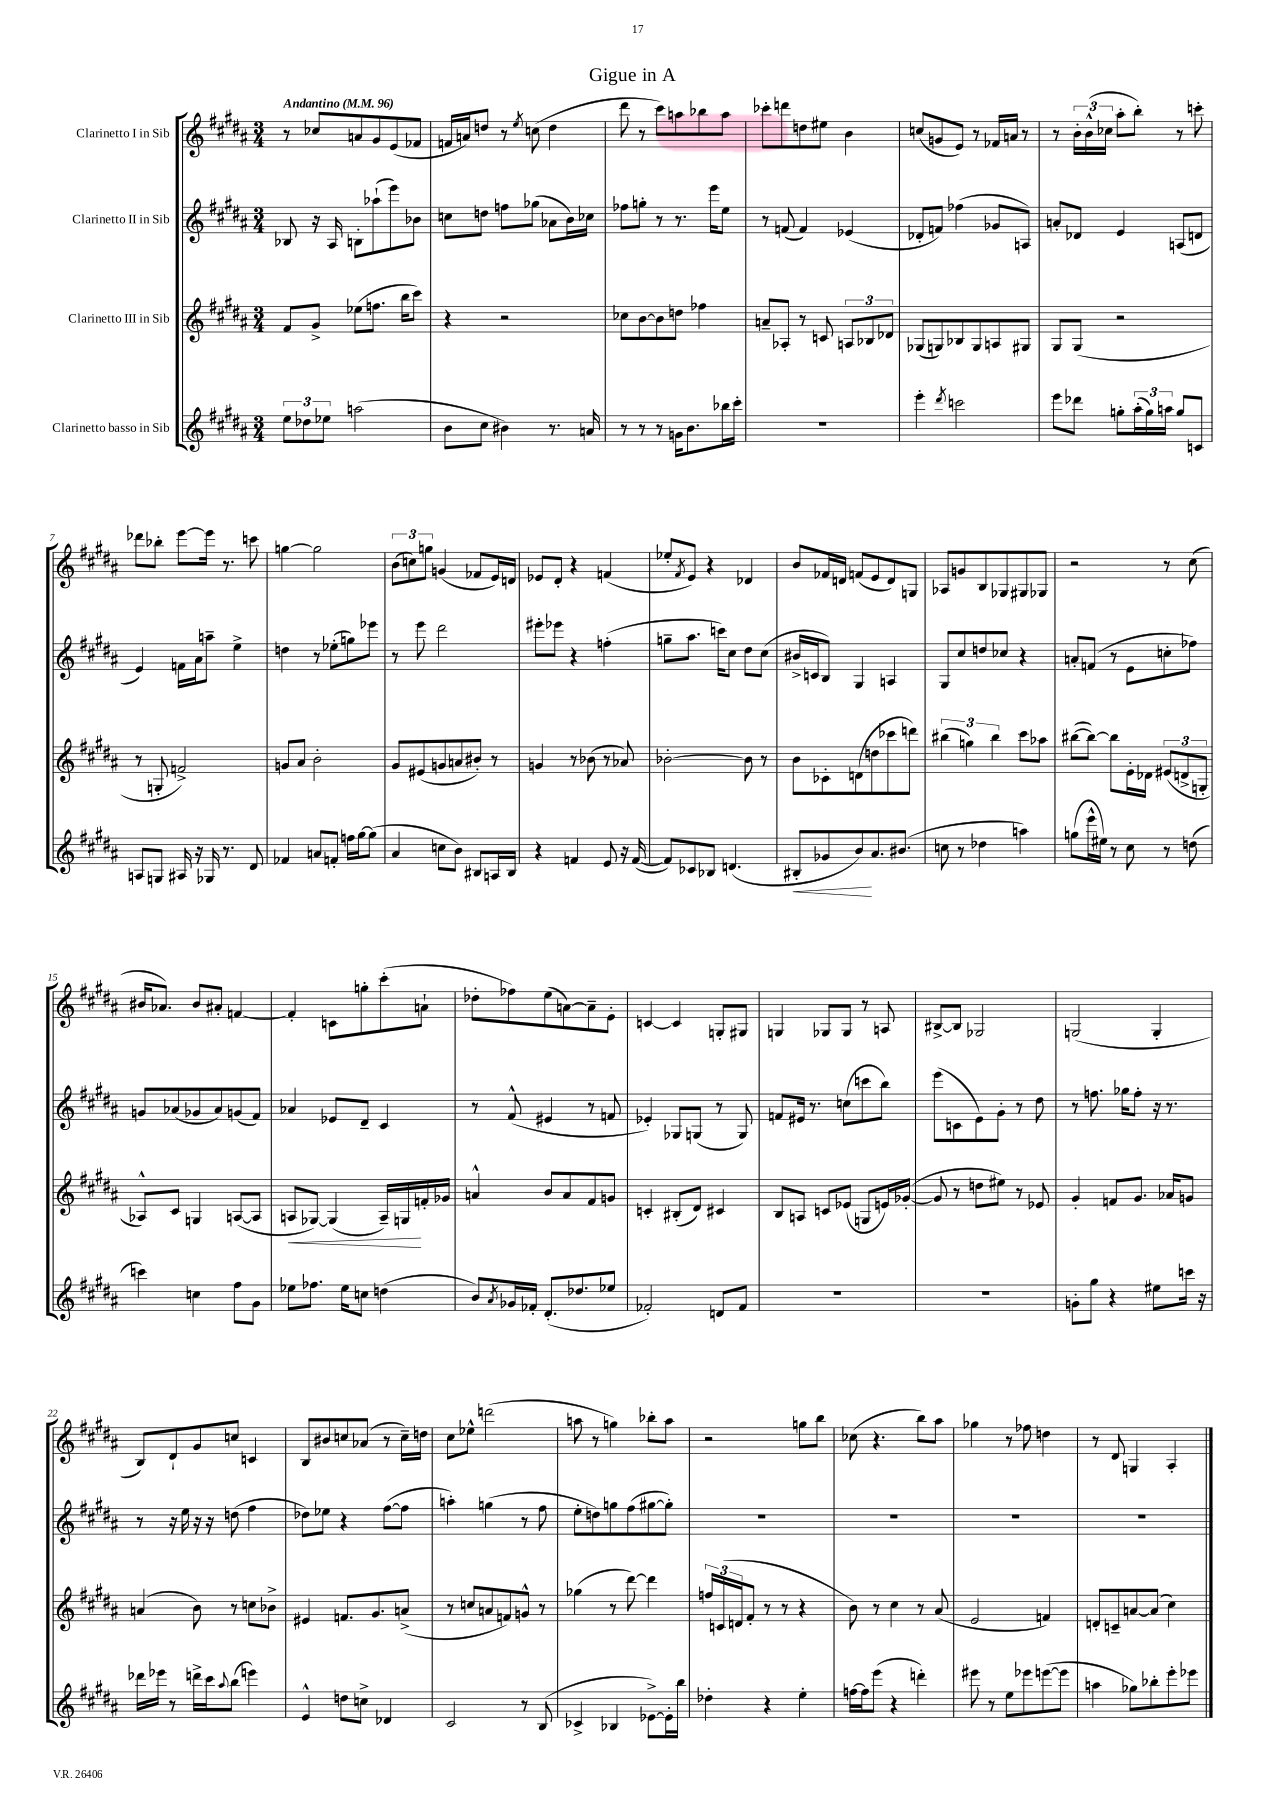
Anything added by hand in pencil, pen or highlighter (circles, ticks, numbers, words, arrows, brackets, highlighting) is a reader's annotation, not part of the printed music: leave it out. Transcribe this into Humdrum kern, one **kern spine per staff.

**kern	**kern	**kern	**kern
*staff4	*staff3	*staff2	*staff1
*clefG2	*clefG2	*clefG2	*clefG2
*k[f#c#g#d#a#]	*k[f#c#g#d#a#]	*k[f#c#g#d#a#]	*k[f#c#g#d#a#]
*M3/4	*M3/4	*M3/4	*M3/4
*MM96	*MM96	*MM96	*MM96
12ee	8f#	8B-	8r
12dd-	.	.	.
.	8g#^	16r	8cc-
12ee-	.	.	.
.	.	16A#	.
(2aa	(8ee-	8B'	8a
.	8.ff	(8aa-`	8g#
.	.	8eee)	(8e
.	16bb	.	.
.	8ccc#)	8b-	8f-
=	=	=	=
8b	4r	8cc	16f
.	.	.	16a)
8cc#	.	8dd	8dd
4b#)	2r	8ff	8r
.	.	.	8qee
.	.	(8gg-	(8cc
8.r	.	8a-	4dd
.	.	16b)	.
16a	.	16cc-	.
=	=	=	=
8r	8cc-	8ff-	8ddd#
8r	[8b	8gg'	8r
8r	8b]	8r	8ccc#)
16g	8dd	8.r	8aa
8.b	.	.	.
.	4ff-	.	8bb-
.	.	16eee	.
16bb-	.	8ee	8aa
16ccc#'	.	.	.
=	=	=	=
2.r	8a~	8r	8ccc-'
.	8A-'	(8f	8ddd
.	8r	4f)	8dd
.	8c	.	8ee#
.	12A	(4e-	4b
.	12B-	.	.
.	12d-	.	.
=	=	=	=
4eee'	(8G-	8d-'	(8cc
.	8G)	8f)	8g
8qddd#	.	.	.
2ccc	8B-	(4ff-	8e)
.	8G	.	8r
.	8A	8g-	16f-
.	.	.	16a
.	8G#	8A)	8r
=	=	=	=
8eee	8G#	8a'	8r
8ddd-	(8G#	8d-	24b'
.	.	.	(24b^^
.	.	.	24cc-
8gg'	2r	4e	8aa#'
(24aa#'	.	.	8bb')
24gg)	.	.	.
24aa	.	.	.
8gg	.	(8A	8r
8c	.	8d	8ccc'
=	=	=	=
8A	8r	4e)	8ddd-
8G	8G'	.	8bb-'
16A#	2f^)	16f	[8eee
16r	.	16a#	.
16G-	.	8aa~	16eee]
8.r	.	.	8.r
.	.	4ee^	.
8d#	.	.	8ccc
=	=	=	=
4f-	8g	4dd	[4gg
.	8a#	.	.
8a	2b'	8r	2gg]
8f'	.	(8ee-'	.
16ff	.	8gg)	.
[16gg#	.	.	.
(8gg#]	.	8eee-	.
=	=	=	=
4a#	8g#	8r	(12b
.	.	.	12cc)
.	(8e#	8eee	.
.	.	.	12gg
8cc	8g	2ddd#	(4g
8b)	8a	.	.
8B#	8b#')	.	8f-
16A	8r	.	16e)
16B#	.	.	16d
=	=	=	=
4r	4g	8eee#'	8e-
.	.	8eee-	8d#'
4f	8r	4r	4r
.	(8b-	.	.
8e	8r	(4ff'	(4f
16r	8a-)	.	.
([16f	.	.	.
=	=	=	=
8f])	[2b-'	8gg~	8ee-'
.	.	.	8qf#
8c-	.	8.aa#	8e)
8B-	.	.	4r
.	.	16ccc)	.
(4.d	.	8cc#	.
.	8b-]	8dd#	4d-
.	8r	(8cc#	.
=	=	=	=
8B#'	8b	16b#^	8b
.	.	16c	.
8g-	8c-'	8B)	16f-
.	.	.	16d
8b)	(8d	4G#	(8f
8.a#	8dd	.	8e
.	8ccc-	4A	8d)
(8.b#	.	.	.
.	8ddd)	.	8G
=	=	=	=
8cc	(6bb#	8G#	8A-
8r	.	8cc#	8g
.	6gg)	.	.
4dd-	.	8dd	8B
.	6bb#	.	.
.	.	8cc-	8G-
4aa)	8ccc#	4r	8G#
.	8aa-	.	8G-
=	=	=	=
(8gg	([8bb#	8a'	2r
16eee^^	8bb#_)	(8f	.
16ee#)	.	.	.
8r	8bb#]	8r	.
8cc#	16e'	8e	.
.	16d-	.	.
8r	(12e#	8cc'	8r
.	12d^	.	.
(8dd	.	8ff-)	(8cc#
.	12G'	.	.
=	=	=	=
4ccc)	8A-^^)	8g	16b#
.	.	.	8.a-)
.	8c#	(8a-	.
4cc	4G	8g-	8b#
.	.	8a-)	8a#'
8ff#	([8A	(8g	[4f
8g#	8A]	8f#)	.
=	=	=	=
8ee-	8A	4a-	4f']
8.ff-	[8G-)	.	.
.	(4G-]	8e-	8c
16ee-	.	.	.
8cc	.	8d#~	8gg'
(4dd	16A~)	4c#	(8ccc#'
.	16G	.	.
.	16f'	.	8a`
.	16g-	.	.
=	=	=	=
8b)	4a^^	8r	8dd-'
8qa#	.	.	.
16g-	.	(8f#^^	8ff-)
16f-'	.	.	.
(8.d#'	8b	4e#	(8ee
.	8a	.	[8a)
8.dd-	.	.	.
.	8f#	8r	8a~]
8ee-	8g	8f	8e'
=	=	=	=
2f-')	4c'	4e-')	[4c
.	(8B#'	8G-	4c]
.	8d#)	(8G	.
8d	4c#	8r	8G'
8f-	.	8G)	8G#
=	=	=	=
2.r	8B	8f	4G
.	8A	16e#	.
.	.	8.r	.
.	8c	.	8G-
.	(8e-	(8cc	8G-
.	8G	8ccc	8r
.	16e)	8bb)	8A
.	([16g-'	.	.
=	=	=	=
2.r	8g-]	(8eee	[8B#^
.	8r	8c	8B#]
.	8dd	8e)	2G-
.	8ee#)	8g#'	.
.	8r	8r	.
.	8e-	8dd#	.
=	=	=	=
8g'	4g#'	8r	(2G
8gg#	.	8.ff	.
4r	8f	.	.
.	.	16gg-	.
.	8.g#	8ff'	.
8ee#	.	16r	4G'
.	16a-	8.r	.
16ccc	8g	.	.
16r	.	.	.
=	=	=	=
16ddd-	(4a	8r	8B)
16eee-	.	.	.
8r	.	16r	8d#`
.	.	16ee	.
16ddd^	8b)	16r	8g#
16ccc#	.	16r	.
8qqaa#	.	.	.
(8bb	8r	(8dd	8cc
4eee)	8cc	4ff#	4c
.	8b-^	.	.
=	=	=	=
4e^^	4e#	8dd-)	8B
.	.	8ee-	8b#
8dd	8.f	4r	8cc
8cc^	.	.	(8a-
.	8.g#	.	.
4d-	.	([8ff#	8r
.	(8a^	8ff#]	16cc~)
.	.	.	16dd
=	=	=	=
2c#	8r	4aa')	8cc#
.	8cc	.	8ee-^^
.	8a	(4gg	(2ddd
.	8f)	.	.
8r	8g^^	8r	.
(8B	8r	8ff#	.
=	=	=	=
4c-^	(4gg-	8ee'	8aa
.	.	8dd)	8r
4B-	8r	8gg	4gg)
.	[8ddd#)	(8ff#	.
[8e-^)	4ddd#]	[8gg#	8bb-'
16e-']	.	8gg#'])	8aa
16bb	.	.	.
=	=	=	=
4dd-'	24ff	2.r	2r
.	(24c	.	.
.	24d	.	.
.	8f#'	.	.
4r	8r	.	.
.	8r	.	.
4ee'	4r	.	8gg
.	.	.	8bb
=	=	=	=
[16ff	8b)	2.r	(8cc-
16ff]	.	.	.
(8eee	8r	.	4.r
4r	4cc#	.	.
4ddd')	8r	.	8bb)
.	(8a#	.	8aa#
=	=	=	=
8eee#	2e	2.r	4gg-
8r	.	.	.
8ee	.	.	8r
8eee-	.	.	8ff-
([8eee	4f)	.	4dd
8eee]	.	.	.
=	=	=	=
4aa	8d'	2.r	8r
.	8c~	.	8d#
8gg-)	[8a	.	4G
8bb-'	(8a]	.	.
8eee'	4cc#)	.	4A#'
8eee-	.	.	.
==	==	==	==
*-	*-	*-	*-
